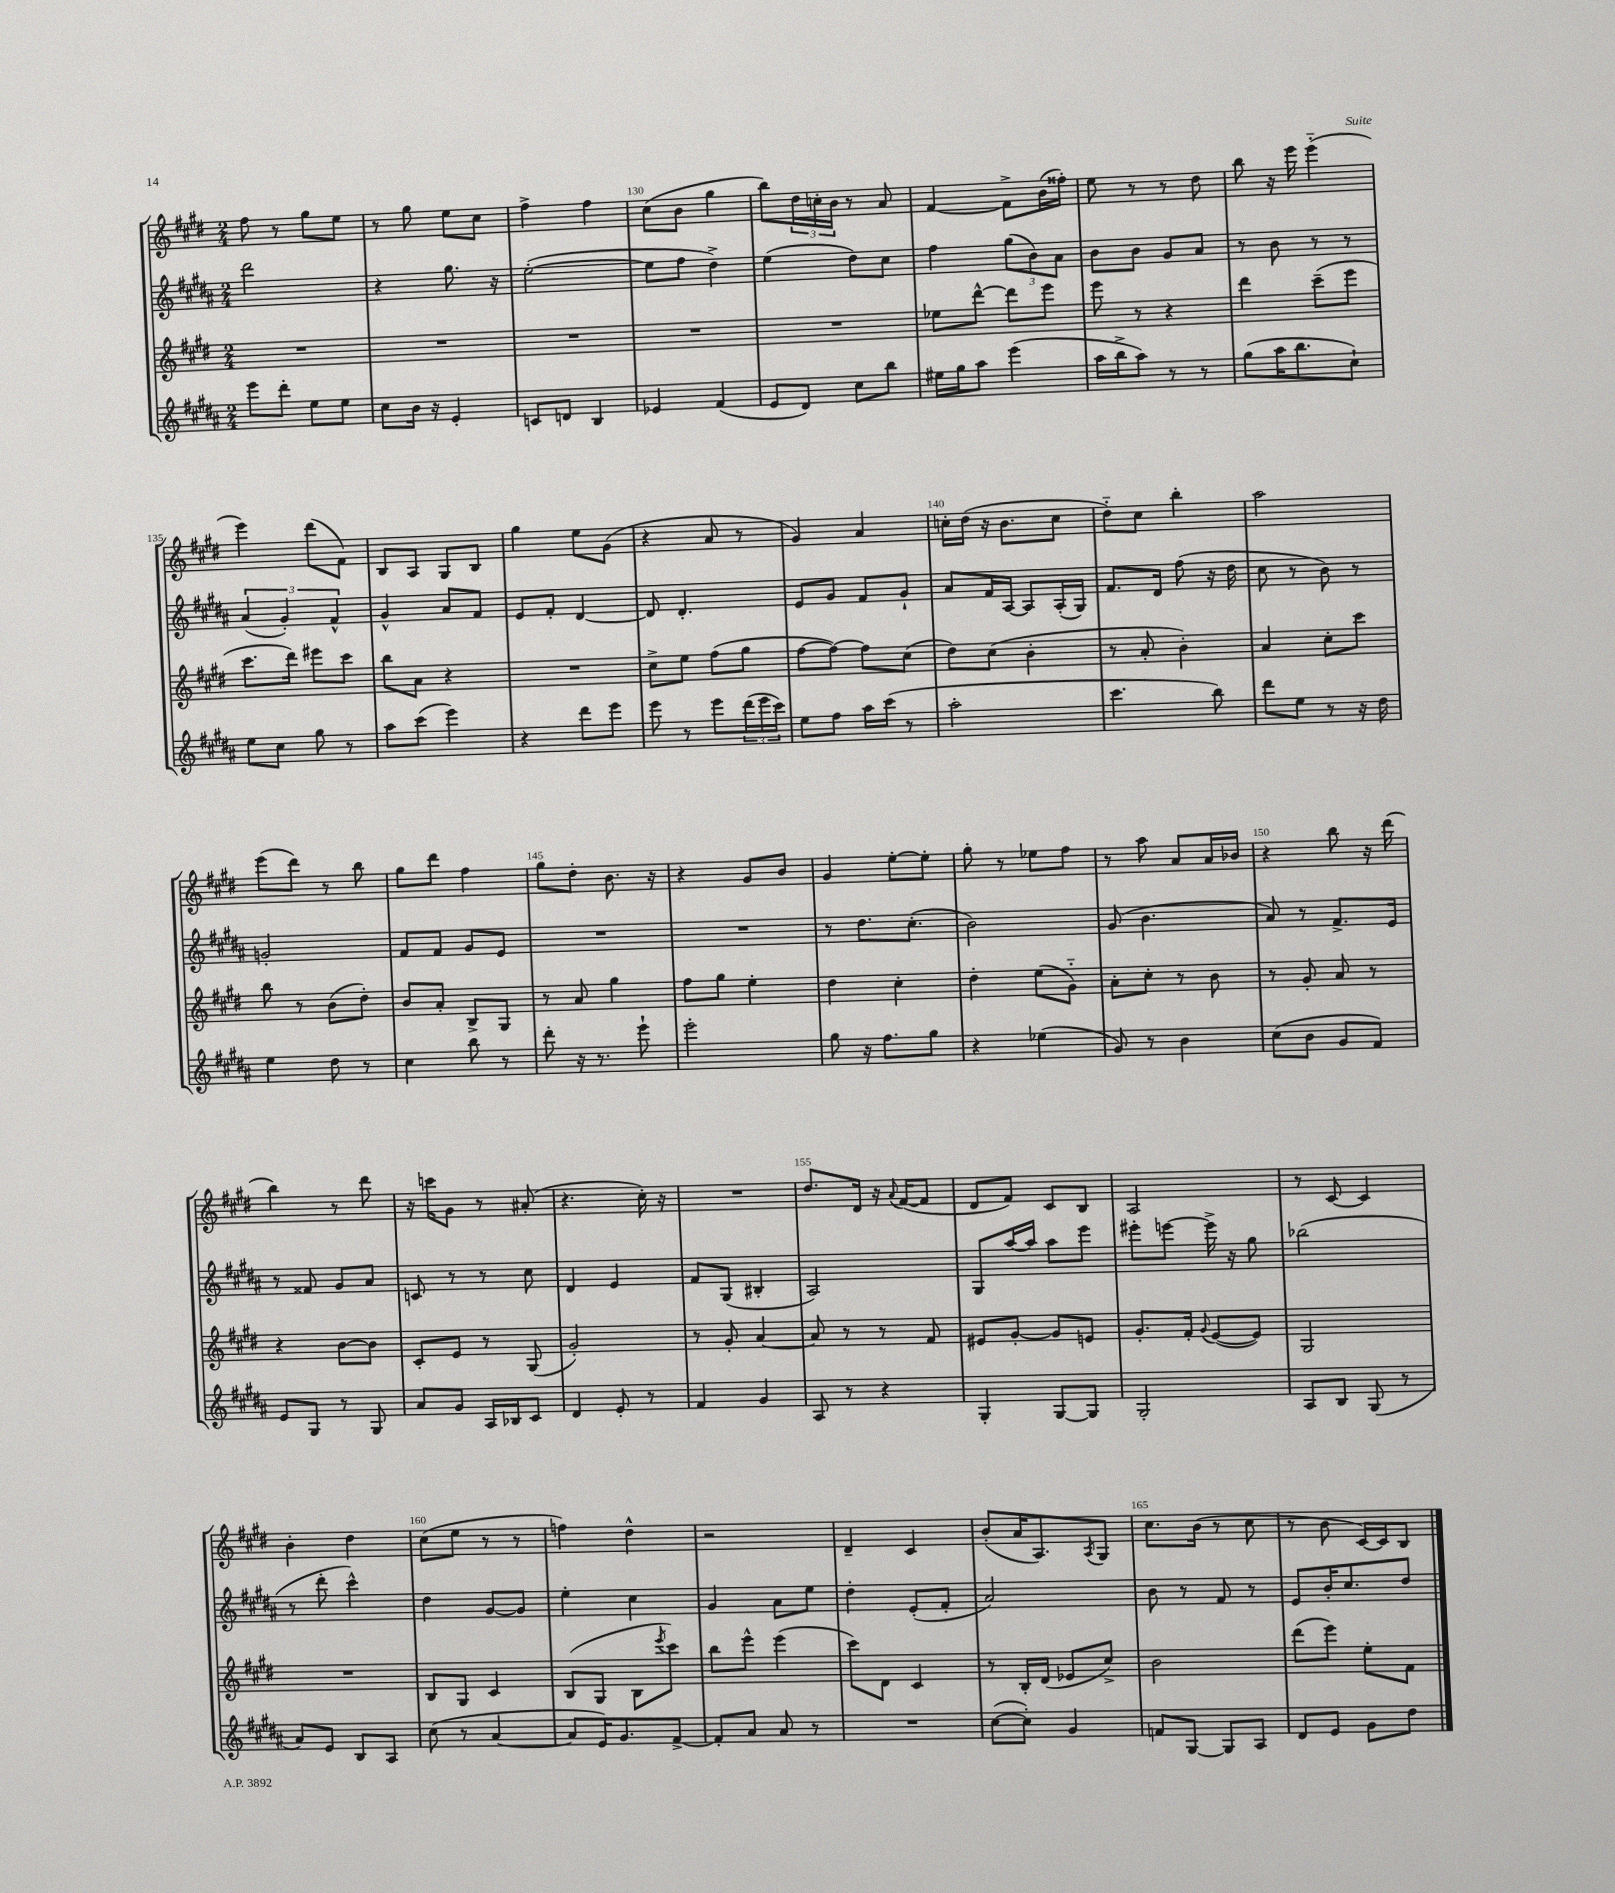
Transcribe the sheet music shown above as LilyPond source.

<<
\new StaffGroup <<
\new Staff = "s0" {
    \clef treble \key e \major \numericTimeSignature \time 2/4
    fis''8 r8 gis''8 e''8 |
    r8 gis''8 e''8 cis''8 |
    fis''4-> fis''4 |
    cis''8( b'8 gis''4 |
    b''8) \tuplet 3/2 { dis''16 c''16-. b'16 } r8 a'8 |
    fis'4~ fis'8-> b'16( fisis''16-.) |
    e''8 r8 r8 dis''8 |
    b''8 r16 e'''16 e'''4-_( |
    e'''4) dis'''8( fis'8) |
    b8 a8 gis8 b8 |
    gis''4 e''8 gis'8( |
    r4 a'8 r8 |
    gis'4) a'4 |
    c''16-. dis''16( r16 b'8. c''8 |
    dis''8-_) cis''8 b''4-. |
    a''2 |
    e'''8( dis'''8) r8 b''8 |
    gis''8 dis'''8 fis''4 |
    gis''8 dis''8-. b'8. r16 |
    r4 gis'8 b'8 |
    gis'4 e''8~-. e''8-. |
    gis''8-. r8 ees''8 fis''8 |
    r8 a''8 a'8 a'16 bes'16 |
    r4 b''8 r16 dis'''16( |
    b''4) r8 dis'''8 |
    r16 c'''16 gis'8 r8 ais'8-.( |
    r4. cis''16-.) r16 |
    R2 |
    dis''8. dis'16 r16 \appoggiatura { a'8 } fis'16~( fis'8 |
    dis'8 fis'8) cis'8 b8 |
    a2 |
    r8 cis'8~ cis'4 |
    b'4-. dis''4 |
    cis''8( e''8 r8 r8 |
    f''4) dis''4-^ |
    r2 |
    dis'4-- cis'4 |
    b'8-.( a'16 a8.) \acciaccatura { a8 } gis8 |
    cis''8. b'16( r8 cis''8 |
    r8 b'8 cis'16~) cis'16 b8 \bar "|." |
}
\new Staff = "s1" {
    \clef treble \key b \major \numericTimeSignature \time 2/4
    dis'''2 |
    r4 gis''8. r16 |
    e''2~-.( |
    e''8 fis''8 dis''4->) |
    e''4( dis''8) cis''8 |
    fis''4 \tuplet 3/2 { gis''8( b'8) ais'8 } |
    b'8 b'8 gis'8 ais'8 |
    r8 b'8 r8 r8 |
    \tuplet 3/2 { ais'4( gis'4-.) fis'4-^ } |
    gis'4-^ ais'8 fis'8 |
    e'8 fis'8-. dis'4~ |
    dis'8 dis'4.-. |
    e'8 gis'8 fis'8 gis'8-! |
    ais'8 fis'16 ais16~ ais8 ais16-.( gis16) |
    fis'8. dis'16 fis''8( r16 dis''16 |
    cis''8 r8 b'8) r8 |
    g'2-. |
    fis'8 fis'8 gis'8 e'8 |
    R2 |
    R2 |
    r8 dis''8. cis''8.-.( |
    b'2) |
    gis'8( b'4. |
    ais'8) r8 fis'8.-> e'16 |
    r8 fisis'8 gis'8 ais'8 |
    c'8 r8 r8 cis''8 |
    dis'4 e'4 |
    fis'8 gis8( bis4-. |
    ais2) |
    gis8 ais''16~ ais''16 ais''8 e'''8 |
    eis'''8-. e'''8~ e'''16-> r16 gis''8 |
    bes''2( |
    r8 dis'''8-. cis'''4-^) |
    dis''4 gis'8~ gis'8 |
    e''4-. cis''4 |
    gis'4 ais'8 e''8 |
    dis''4-. e'8-.( fis'8-. |
    ais'2) |
    b'8 r8 fis'8 r8 |
    e'8 b'16-. cis''8. dis''8 \bar "|." |
}
\new Staff = "s2" {
    \clef treble \key e \major \numericTimeSignature \time 2/4
    R2 |
    R2 |
    R2 |
    R2 |
    R2 |
    ees''8 dis'''8~-^ dis'''8 e'''8 |
    e'''8 r8 r4 |
    dis'''4 cis'''8--( e'''8 |
    cis'''8. dis'''16) eis'''8 cis'''8 |
    b''8 a'8 r4 |
    R2 |
    cis''8-> e''8 fis''8( gis''8 |
    fis''8~ fis''8~) fis''8 cis''8( |
    dis''8) cis''8( b'4-. |
    r8 a'8-. b'4-.) |
    a'4 cis''8-. cis'''8 |
    b''8 r8 b'8( dis''8-.) |
    b'8 a'8-. b8-> gis8 |
    r8 a'8 gis''4 |
    fis''8 gis''8 e''4-. |
    dis''4 cis''4-. |
    dis''4-. e''8( gis'8-_) |
    a'8-. cis''8-. r8 b'8 |
    r8 gis'8-. a'8 r8 |
    r4 b'8~ b'8 |
    cis'8-. e'8 r8 gis8( |
    gis'2-.) |
    r8 gis'8-. a'4~ |
    a'8 r8 r8 fis'8 |
    eis'8 gis'8~-. gis'8 e'8 |
    gis'8.-. fis'16-. \appoggiatura { gis'8 } e'8~( e'8) |
    gis2 |
    R2 |
    b8 gis8 cis'4 |
    b8( gis8 b8 \acciaccatura { e'''8 } cis'''8) |
    b''8 e'''8-^ e'''4( |
    cis'''8) dis'8 cis'4 |
    r8 b16-. dis'16( ees'8 cis''8->) |
    b'2 |
    dis'''8( e'''8) e''8-. fis'8 \bar "|." |
}
\new Staff = "s3" {
    \clef treble \key b \major \numericTimeSignature \time 2/4
    e'''8 dis'''8-. e''8 e''8 |
    cis''8 b'16 r16 e'4-. |
    c'8 d'8 b4 |
    ees'4 fis'4( |
    e'8 dis'8) cis''8 b''8 |
    eis''16 gis''16 ais''8 e'''4( |
    ais''16 b''16-> ais''8) r8 r8 |
    gis''8( ais''16 b''8. cis''8-!) |
    e''8 cis''8 gis''8 r8 |
    ais''8 cis'''8( e'''4) |
    r4 dis'''8 e'''8 |
    e'''8 r8 e'''8 \tuplet 3/2 { dis'''16( e'''16 cis'''16) } |
    e''8 fis''8 ais''16 cis'''16( r8 |
    ais''2-. |
    cis'''4. b''8) |
    dis'''8 e''8 r8 r16 dis''16 |
    e''4 dis''8 r8 |
    cis''4 b''8 r8 |
    dis'''8-. r16 r8. e'''8-! |
    e'''2-. |
    gis''8 r16 fis''8. gis''8 |
    r4 ees''4( |
    gis'8) r8 b'4 |
    cis''8( b'8 gis'8 fis'8) |
    e'8 gis8 r8 gis8 |
    ais'8 gis'8 ais16 bes16 cis'8 |
    dis'4 e'8-. r8 |
    fis'4 gis'4 |
    ais8 r8 r4 |
    gis4-. gis8~ gis8 |
    gis2-. |
    ais8 b8 gis8( r8 |
    ais'8) e'8 b8 ais8 |
    cis''8( r8 ais'4~ |
    ais'8 e'16) gis'8. fis'8~-> |
    fis'8-. ais'8 ais'8 r8 |
    R2 |
    cis''8~( cis''8-.) gis'4 |
    f'8 gis8~ gis8 ais8 |
    dis'8 e'8 gis'8 dis''8 \bar "|." |
}
>>
>>
\layout { \context { \Score currentBarNumber = #127 \override BarNumber.break-visibility = ##(#f #t #t) barNumberVisibility = #(every-nth-bar-number-visible 5) } }
